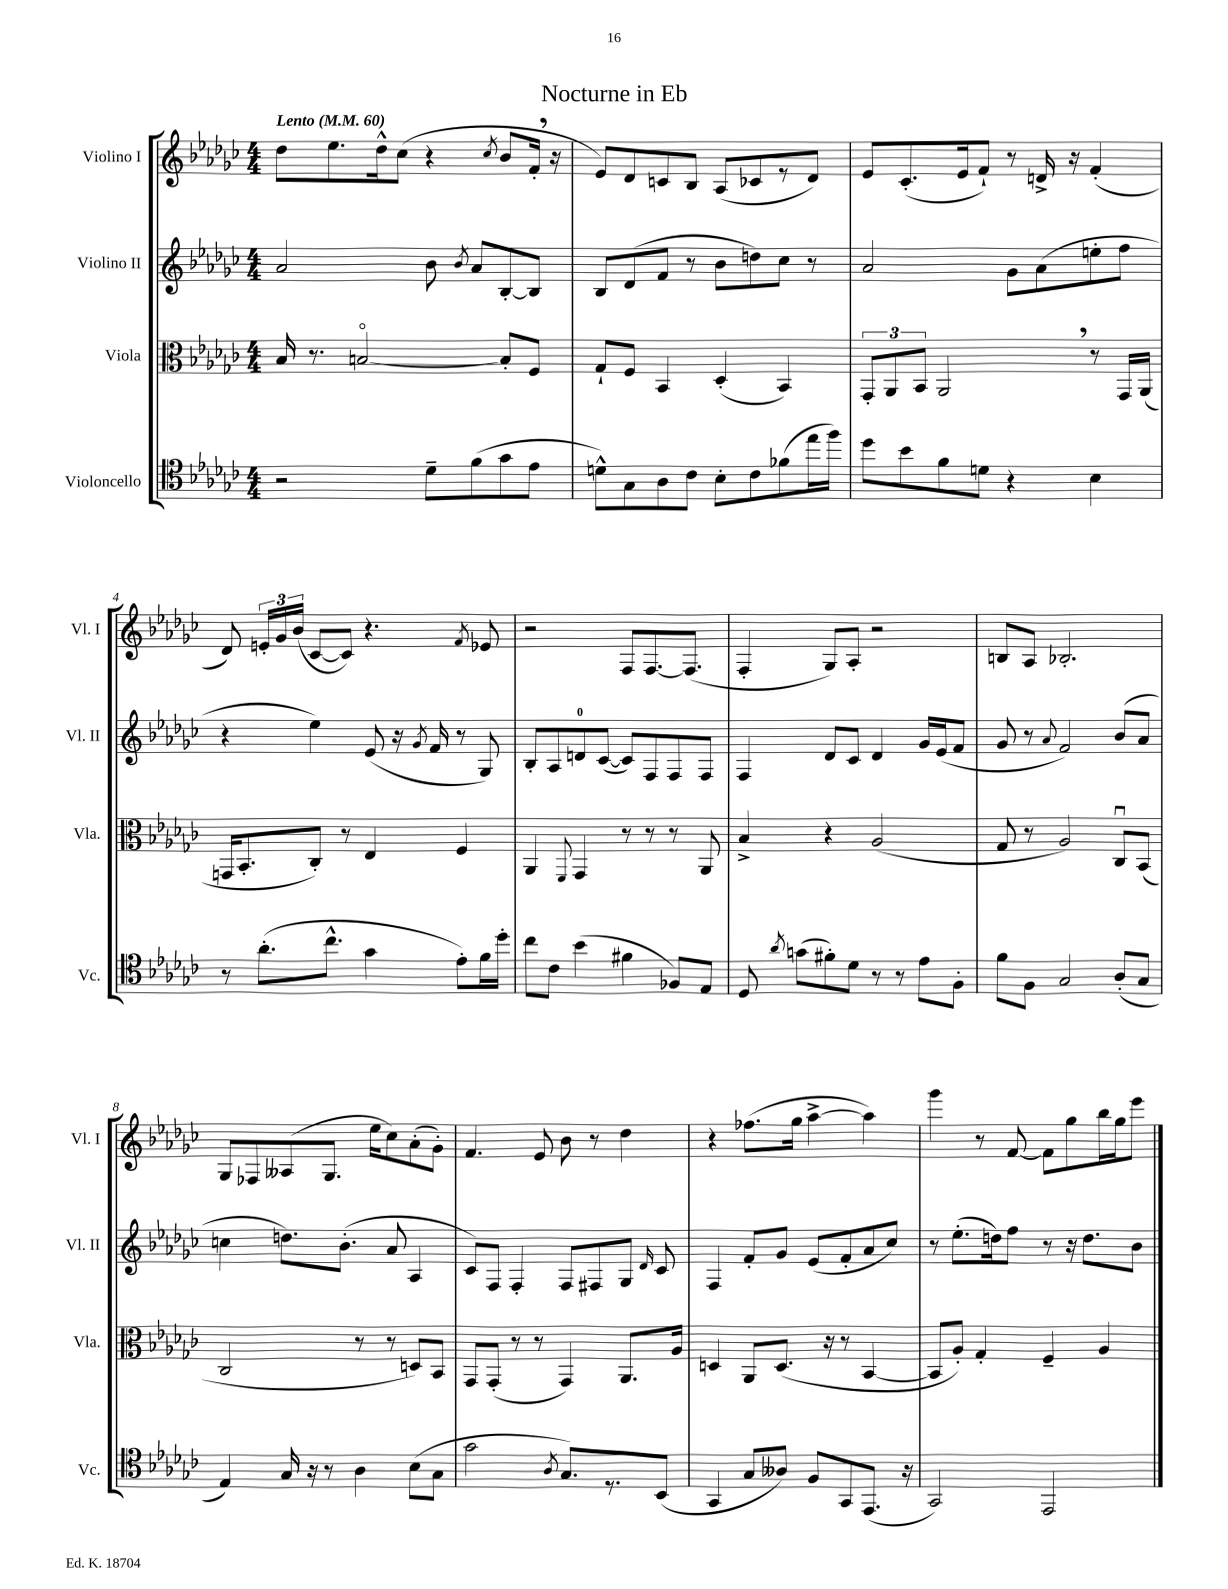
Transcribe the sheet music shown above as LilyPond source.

\header { title = "Nocturne in Eb" }
<<
\new StaffGroup <<
\new Staff = "s0" \with { instrumentName = "Violino I" shortInstrumentName = "Vl. I" } {
    \clef treble \key ges \major \numericTimeSignature \time 4/4 \tempo "Lento" 4 = 60
    \autoBeamOff des''8[ ees''8. des''16-^ ces''8]( r4 \acciaccatura { ces''8 } bes'8[ f'16]-. \breathe r16 |
    ees'8[) des'8 c'8 bes8] aes8[( ces'8 r8 des'8]) |
    ees'8[ ces'8.-.( ees'16 f'8]-!) r8 d'16-> r16 f'4-.( |
    des'8) \tuplet 3/2 { e'16[-. ges'16 bes'16]( } ces'8[~ ces'8]) r4. \acciaccatura { f'8 } ees'8 |
    r2 f8[ f8.~ f8.]( |
    f4-. ges8[) aes8]-. r2 |
    b8[ aes8] bes2.-. |
    ges8[ fes8 aeses8( ges8.] ees''16[ ces''8) aes'8-.( ges'8]-.) |
    f'4. ees'8 bes'8 r8 des''4 |
    r4 fes''8.[( ges''16] aes''4~-> aes''4) |
    ges'''4 r8 f'8~ f'8[ ges''8 bes''16 ges''16 ees'''8] \bar "|." |
}
\new Staff = "s1" \with { instrumentName = "Violino II" shortInstrumentName = "Vl. II" } {
    \clef treble \key ges \major \numericTimeSignature \time 4/4
    \autoBeamOff aes'2 bes'8 \acciaccatura { bes'8 } aes'8[ bes8~-. bes8] |
    bes8[ des'8( f'8] r8 bes'8[ d''8) ces''8] r8 |
    aes'2 ges'8[ aes'8( e''8-. f''8] |
    r4 ees''4) ees'8( r16 \acciaccatura { ges'8 } f'16 r8 ges8) |
    bes8[-. aes8 d'8-0 ces'8]~( ces'8[) f8 f8 f8] |
    f4 des'8[ ces'8] des'4 ges'16[ ees'16( f'8] |
    ges'8 r8 \appoggiatura { aes'8 } f'2) bes'8[( aes'8] |
    c''4 d''8.[) bes'8.]-.( aes'8 aes4 |
    ces'8[) f8] f4-. f8[ fis8 ges8] \grace { des'16 } ces'8 |
    f4 f'8[-. ges'8] ees'8[( f'8-. aes'8 ces''8]) |
    r8 ees''8.[-.( d''16) f''8] r8 r16 d''8.[ bes'8] \bar "|." |
}
\new Staff = "s2" \with { instrumentName = "Viola" shortInstrumentName = "Vla." } {
    \clef alto \key ges \major \numericTimeSignature \time 4/4
    \autoBeamOff bes16 r8. b2~\flageolet b8[-. f8] |
    ges8[-! f8] bes,4 des4-.( bes,4) |
    \tuplet 3/2 { ges,8[-. aes,8 bes,8] } aes,2 \breathe r8 ges,16[ aes,16]( |
    g,16[ bes,8.-. ces8]-.) r8 ees4 f4 |
    aes,4 \appoggiatura { f,8 } ges,4 r8 r8 r8 aes,8 |
    bes4-> r4 aes2( |
    ges8 r8 aes2) ces8[\downbow bes,8]( |
    ces2 r8 r8 d8[) bes,8] |
    ges,8[ ges,8]-.( r8 r8 ges,4) aes,8.[ aes16] |
    d4 aes,8[ d8.]( r16 r8 bes,4~ |
    bes,8[ aes8]-.) ges4-. f4-- aes4 \bar "|." |
}
\new Staff = "s3" \with { instrumentName = "Violoncello" shortInstrumentName = "Vc." } {
    \clef tenor \key ges \major \numericTimeSignature \time 4/4
    \autoBeamOff r2 des'8[-- f'8( ges'8 ees'8] |
    d'8[-^) ges8 aes8 ces'8] bes8[-. ces'8 fes'8( ees''16 f''16]) |
    des''8[ bes'8 f'8 d'8] r4 bes4 |
    r8 aes'8.[-.( ces''8.]-^ ges'4 ees'8[-.) f'16 des''16]-. |
    ces''8[ ces'8] bes'4( fis'4 fes8[) ees8] |
    des8 \acciaccatura { aes'8 } g'8[( fis'8-.) des'8] r8 r8 ees'8[ f8]-. |
    f'8[ f8] ges2 aes8[-.( ges8] |
    ees4) ges16 r16 r8 aes4 bes8[( ges8] |
    ges'2 \acciaccatura { aes8 } ges8.[) r8. bes,8]( |
    ges,4 ges8[ aeses8]) f8[ ges,8 ees,8.]( r16 |
    ges,2) ees,2 \bar "|." |
}
>>
>>
